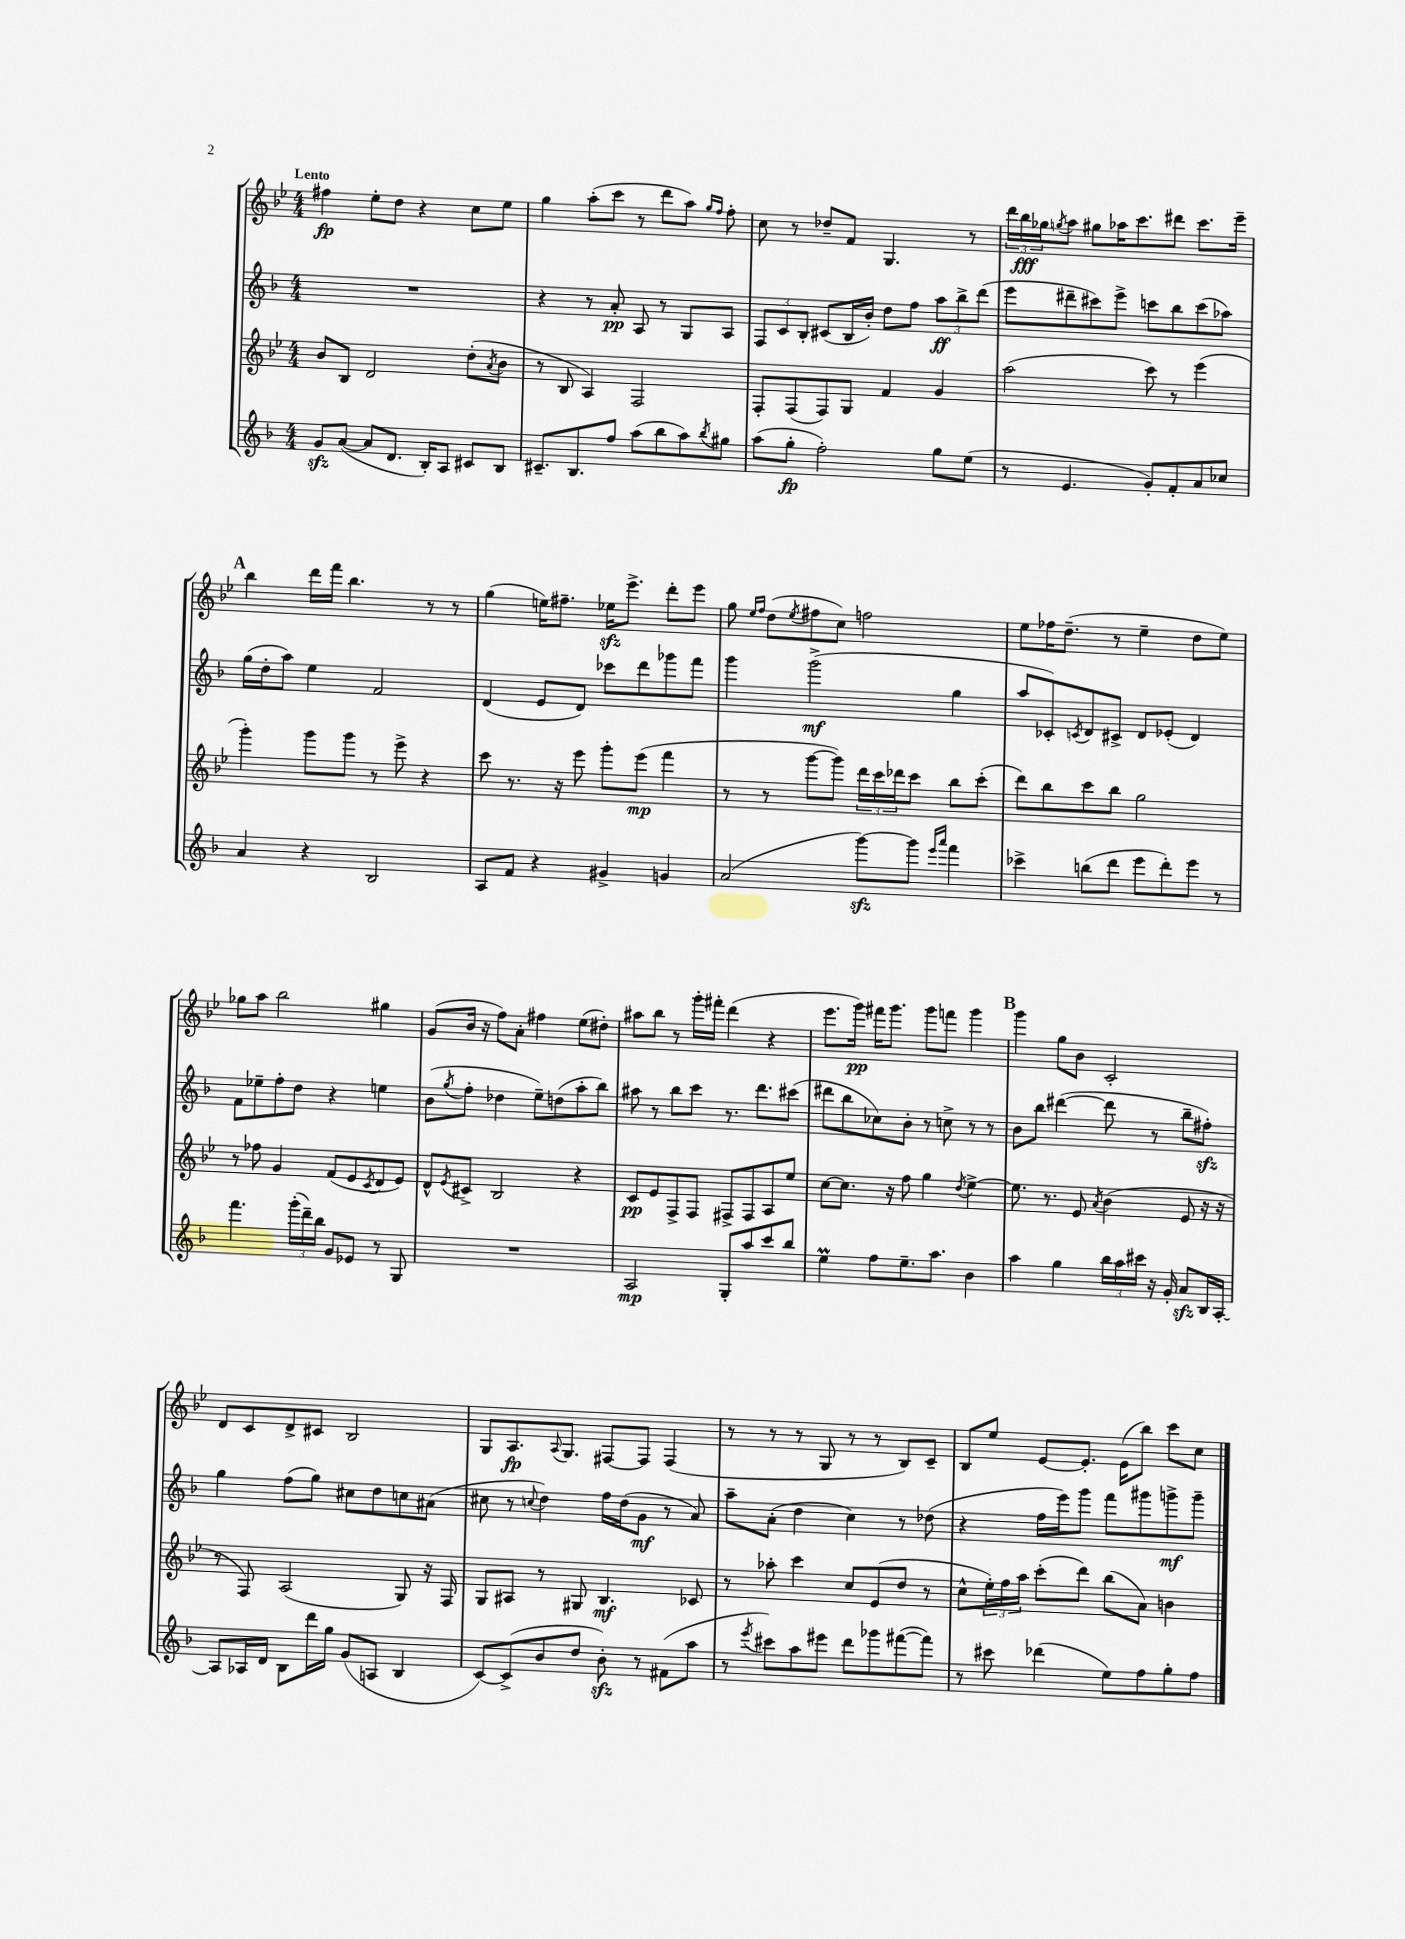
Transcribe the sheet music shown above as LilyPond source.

<<
\new StaffGroup <<
\new Staff = "s0" {
    \clef treble \key bes \major \numericTimeSignature \time 4/4 \tempo "Lento"
    fis''4\fp ees''8-. d''8 r4 c''8 ees''8 |
    g''4 a''8-.( c'''8 r8 d'''8 a''8) \grace { g''16 f''16 } f''8-. |
    c''8 r8 des''8-- f'8 g4. r8 |
    \tuplet 3/2 { d'''16 bes''16\fff ges''16 } \acciaccatura { g''8 } a''8 gis''8 aes''16 c'''8. dis'''8 c'''8. ees'''16-- |
    \mark \markup { \bold "A" } bes''4 d'''16 f'''16 bes''4. r8 r8 |
    g''4( e''16) fis''8.-- ees''16\sfz ees'''8.-> d'''8-. ees'''8 |
    g''8 \grace { ees''16 f''16 } d''8( \acciaccatura { ees''8 } fis''8 c''8) f''2 |
    ees''8 fes''16 d''8.--( r8 ees''4-- d''8 ees''8) |
    ges''8 a''8 bes''2 gis''4 |
    g'8( bes'16 r16 f''8) a'8-. fis''4 ees''8( dis''8-.) |
    ais''8 bes''8 r8 g'''16-. fis'''16-. d'''4( r4 |
    ees'''8. g'''16\pp) fis'''16 g'''8. g'''8 f'''8 g'''4 |
    \mark \markup { \bold "B" } g'''4 g''8 bes'8 c'2-. |
    d'8 c'8 d'8-> cis'8 bes2 |
    g8 a8.\fp \appoggiatura { a8 } g8. fis8~ fis8 fis4( |
    r8 r8 r8 g8 r8 r8 bes8) c'8-- |
    bes8 ees''8 ees'8~ ees'8.-. ees'16( bes''8) c'''8 c''8 \bar "|." |
}
\new Staff = "s1" {
    \clef treble \key f \major \numericTimeSignature \time 4/4
    R1 |
    r4 r8 a'8-.\pp a8 r8 g8 a8 |
    \tuplet 3/2 { f8 c'8 bes8-. } cis'8( bes16 bes'16-.) d''8 f''8 \tuplet 3/2 { a''8\ff bes''8-> d'''8( } |
    e'''8 dis'''8-- cis'''8) e'''8-> c'''8 bes''8 c'''8( aes''8) |
    \mark \markup { \bold "A" } g''16( d''16-. a''8) e''4 f'2 |
    d'4( e'8 d'8) ces'''8 d'''8 ges'''8 f'''8 |
    g'''4 g'''2->\mf( g''4 |
    a''8 ces'8-.) \acciaccatura { c'8 } d'8 cis'8-> d'8 ees'8-.( d'4) |
    f'8 ees''8-- f''8-. d''8 r4 e''4 |
    bes'8( \acciaccatura { g''8 } f''8-. des''4 e''8--) d''8( a''8-. bes''8) |
    ais''8 r8 bes''8 c'''8 r8. d'''8. cis'''8( |
    dis'''8 bes''8 ces''8) bes'8-. r8 c''8-> r8 r8 |
    \mark \markup { \bold "B" } bes'8 bes''8 dis'''4~( dis'''8 r8 bes''8-- fis''8-.\sfz) |
    g''4 f''8( g''8) cis''8 d''8 c''8 ais'8( |
    cis''8 r8 \appoggiatura { c''8 } d''4) f''16 d''16( g'8\mf r8 a'8) |
    a''8-- a'8-.( d''4 c''4) r8 des''8( |
    r4 f''16 e'''16) g'''8 f'''8 gis'''8 g'''8->\mf g'''8-- \bar "|." |
}
\new Staff = "s2" {
    \clef treble \key bes \major \numericTimeSignature \time 4/4
    bes'8 bes8 d'2 d''8-.( \acciaccatura { a'8 } bes'8 |
    r8 bes8 a4) f2 |
    f8-. f8( f8) g8 f'4 g'4 |
    a''2( c'''8) r8 ees'''4( |
    \mark \markup { \bold "A" } g'''4-.) g'''8 g'''8 r8 ees'''8-> r4 |
    c'''8 r8. r16 ees'''8 g'''8-. ees'''8\mp( f'''4 |
    r8 r8 g'''8~ g'''8) \tuplet 3/2 { d'''16 c'''16 des'''16 } c'''8 bes''8 c'''8-.( |
    d'''8) bes''8 c'''8 bes''8 g''2 |
    r8 fes''8 g'4 f'8( ees'8 \acciaccatura { c'8 } d'8 ees'8) |
    d'8-^ \acciaccatura { ees'8 } cis'8-> bes2 r4 |
    c'8\pp ees'8 f8-> f8 fis8-> fis8 a8 ees''8 |
    c''8~ c''8. r16 f''8 g''4 \acciaccatura { d''8 } ees''4~-> |
    \mark \markup { \bold "B" } ees''8. r8. ees'8 \acciaccatura { a'8 } bes'4( ees'8 r16 r16 |
    r8 f8) a2( g8) r16 f16 |
    g8 ais8 r8 gis8 bes4.\mf ces'8 |
    r8 aes''8-. c'''4 c''8 ees'8( d''8 r8 |
    c''8-^ \tuplet 3/2 { ees''16-.) f''16 a''16 } c'''8-.( d'''8) bes''8( a'8) b'4 \bar "|." |
}
\new Staff = "s3" {
    \clef treble \key f \major \numericTimeSignature \time 4/4
    g'8\sfz a'8~( a'8 d'8. bes16-.) a8 cis'8 bes8 |
    cis'8.-- bes8. f''8 a''8( bes''8 a''8) \acciaccatura { bes''8 } gis''8 |
    a''8( g''8-.\fp f''2-.) g''8 e''8( |
    r8 e'4. g'8-.) f'8-. a'8 ces''8 |
    \mark \markup { \bold "A" } a'4 r4 bes2 |
    a8 f'8 r4 gis'4-> g'4 |
    a'2( g'''8~\sfz) g'''8 \grace { e'''16 a'''16 } f'''4 |
    ces'''4-> b''8( d'''8 e'''8 d'''8-.) e'''8 r8 |
    f'''4. \tuplet 3/2 { g'''16-.( d'''16--) bes''16 } g'8 ees'8 r8 g8 |
    R1 |
    a2\mp g8-. a''8 c'''8 bes''8 |
    e''4\prall f''8 e''8.-- a''8. bes'4 |
    \mark \markup { \bold "B" } a''4 g''4 \tuplet 3/2 { bes''16 a''16 cis'''16 } r16 g'16-. a'8\sfz bes16 a16~-. |
    a8 aes16 d'16 bes8 d'''16 g''16 g'8( a8 bes4 |
    c'8~) c'8->( bes'8 d''8 bes'8-.\sfz) r8 fis'8( a''8 |
    r8 \acciaccatura { e'''8 } cis'''8) a''8 eis'''8 d'''8 ges'''8 fis'''8~( fis'''8) |
    r8 cis'''8 des'''4( e''8) f''8 g''8-. f''8 \bar "|." |
}
>>
>>
\layout { \context { \Score \remove "Bar_number_engraver" } }
